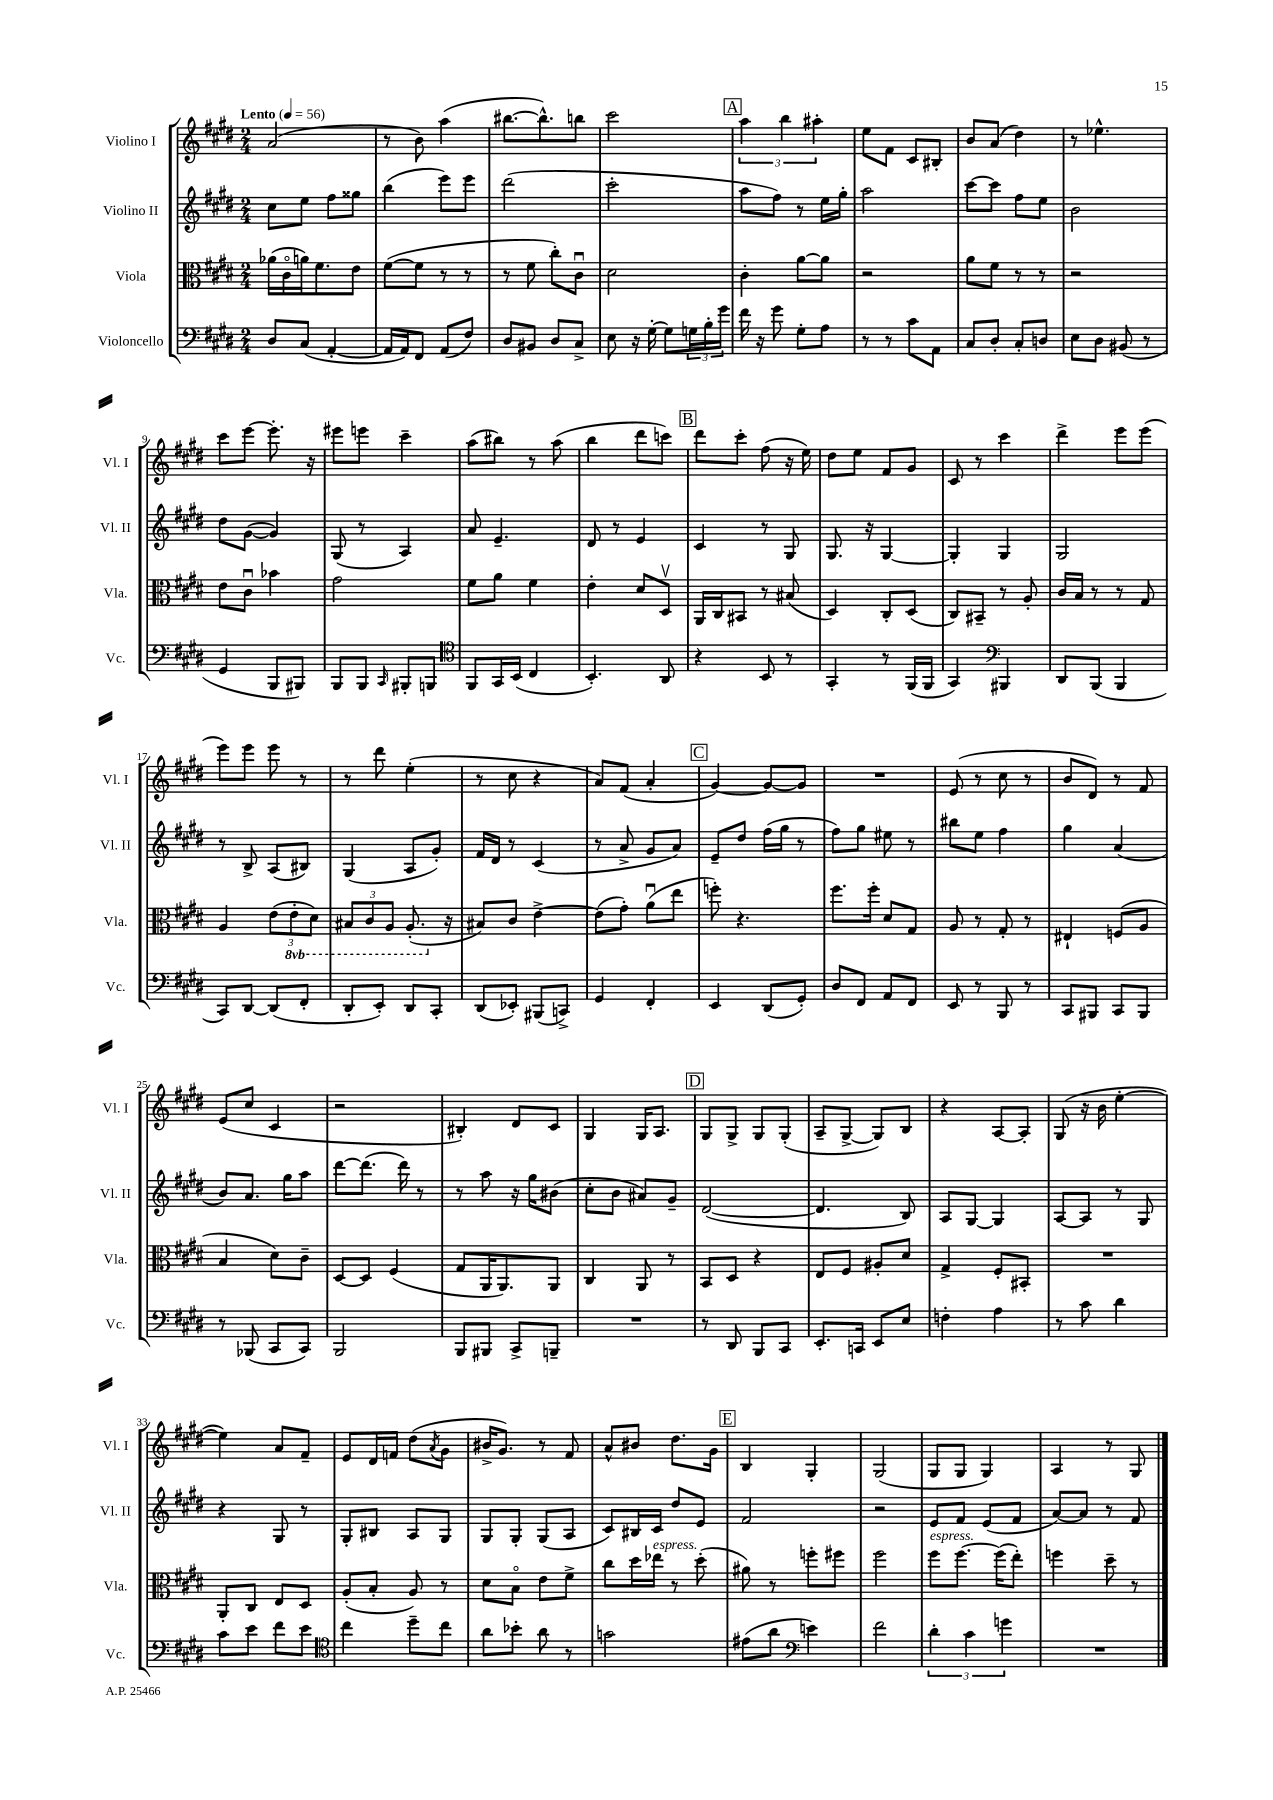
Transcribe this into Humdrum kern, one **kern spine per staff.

**kern	**kern	**kern	**kern
*part4	*part3	*part2	*part1
*staff4	*staff3	*staff2	*staff1
*I"Violoncello	*I"Viola	*I"Violino II	*I"Violino I
*I'Vc.	*I'Vla.	*I'Vl. II	*I'Vl. I
*clefF4	*clefC3	*clefG2	*clefG2
*k[f#c#g#d#]	*k[f#c#g#d#]	*k[f#c#g#d#]	*k[f#c#g#d#]
*M2/4	*M2/4	*M2/4	*M2/4
*MM56	*MM56	*MM56	*MM56
=1	=1	=1	=1
!	!	!	!LO:TX:a:B:t=Lento
8D#/L	(16a-X\LL	8cc#\L	(2a/
.	16c#\	.	.
(8C#/J	16an\J)	8ee\J	.
.	8.f#\	.	.
[4AA'/	.	8ff#\L	.
.	8e\J	8gg##X\J	.
=2	=2	=2	=2
16AA/LL]	([8f#\L	(4bb\	8r
16AA/J)	.	.	.
8FF#/J	8f#\J]	.	8b\)
(8AA/L	8r	8eee\L)	(4aa\
8F#/J)	8r	8eee\J	.
=3	=3	=3	=3
8D#/L	8r	(2ddd#\	[8.bb#X\L
8BB#X/J	8f#\	.	.
.	.	.	8.bb#^^\])
8D#/L	8cc#'\L)	.	.
8C#^/J	8c#u\J	.	8bbn\J
=4	=4	=4	=4
8E\	2d#\	2ccc#'\	2ccc#\
16r	.	.	.
[16G#'\	.	.	.
8G#\L]	.	.	.
24Gn\L	.	.	.
24B'\	.	.	.
24g#\JJ	.	.	.
!!LO:REH:place=s1:t=A
=5	=5	=5	=5
16f#\	4c#'\	8aa\L	6aa\
16r	.	.	.
8g#\	.	8ff#\J)	.
.	.	.	6bb\
8G#'\L	[8a\L	8r	.
.	.	.	6aa#X'\
8A\J	8a\J]	16ee\LL	.
.	.	16gg#'\JJ	.
=6	=6	=6	=6
8r	2r	2aa\	8ee\L
8r	.	.	8f#\J
8c#\L	.	.	8c#/L
8AA\J	.	.	8B#X'/J
=7	=7	=7	=7
8C#/L	8a\L	[8ccc#\L	8b/L
8D#'/J	8f#\J	8ccc#\J]	(8a/J
8C#'/L	8r	8ff#\L	4dd#\)
8Dn/J	8r	8ee\J	.
=8	=8	=8	=8
8E\L	2r	2b\	8r
8D#\J	.	.	4.ee-X^^\
(8BB#X/	.	.	.
8r	.	.	.
!!LO:LB:g=z
=9	=9	=9	=9
4GG#/	8e\L	8dd#\L	8ccc#\L
.	8c#u\J	([8g#\J	[8eee\J
8BBB/L	4b-X\	4g#/])	8.eee'\]
8BBB#X/J)	.	.	.
.	.	.	16r
=10	=10	=10	=10
8BBB/L	2g#\	(8G#/	8eee#X\L
8BBB/J	.	8r	8eeen\J
16qqCC#/	.	.	.
8BBB#X'/L	.	4A/)	4ccc#~\
8BBBn/J	.	.	.
=11	=11	=11	=11
*clefC4	*	*	*
8FF#/L	8f#\L	8a/	(8aa\L
16GG#/L	8a\J	4.e~/	8bb#X\J)
(16BB/JJ	.	.	.
4C#/	4f#\	.	8r
.	.	.	(8aa\
=12	=12	=12	=12
4.BB'/)	4e'\	8d#/	4bb\
.	.	8r	.
.	8d#/L	4e/	8ddd#\L
8AA/	8D#v/J	.	8cccn\J)
!!LO:REH:place=s1:t=B
=13	=13	=13	=13
4r	16AA/LL	4c#/	8ddd#\L
.	16C#/J	.	.
.	8BB#X/J	.	8ccc#'\J
8BB/	8r	8r	(8ff#\
8r	(8B#X/	8G#/	16r
.	.	.	16ee\)
=14	=14	=14	=14
4GG#'/	4D#/)	8.G#/	8dd#\L
.	.	.	8ee\J
.	.	16r	.
8r	8C#'/L	[4G#/	8f#/L
(16FF#/LL	(8D#/J	.	8g#/J
16FF#/JJ	.	.	.
=15	=15	=15	=15
4GG#/)	8C#/L)	4G#'/]	8c#/
.	8BB#X~/J	.	8r
*clefF4	*	*	*
4BBB#X/	8r	4G#/	4ccc#\
.	8A'/	.	.
=16	=16	=16	=16
8DD#/L	16c#/LL	2G#/	4ddd#^\
.	16B/JJ	.	.
(8BBB/J	8r	.	.
4BBB/	8r	.	8eee\L
.	8G#/	.	(8eee\J
!!LO:LB:g=z
=17	=17	=17	=17
8CC#/L)	4A/	8r	8eee\L)
[8DD#/J	.	8B^/	8eee\J
(8DD#/L]	(12e\L	(8A/L	8eee\
*	*8ba	*	*
.	12E'\	.	.
8FF#'/J	.	8B#X/J)	8r
.	12D#\J)	.	.
=18	=18	=18	=18
8DD#'/L	12BB#X/L	(4G#/	8r
.	12C#/	.	.
8EE'/J)	.	.	8ddd#\
.	12AA/J	.	.
8DD#/L	(8.AA'/	8A/L	(4ee'\
8CC#'/J	.	8g#'/J)	.
*	*X8ba	*	*
.	16r	.	.
=19	=19	=19	=19
(8DD#/L	8B#X/L)	16f#/LL	8r
.	.	16d#/JJ	.
8EE-X'/J)	8c#/J	8r	8cc#\
(8BBB#X/L	[4e^\	(4c#/	4r
8CCn^/J)	.	.	.
=20	=20	=20	=20
4GG#/	(8e\L]	8r	8a/L)
.	8g#'\J)	8a^/	(8f#/J
4FF#'/	(8au\L	8g#/L	4a'/
.	8ee\J	8a/J)	.
!!LO:REH:place=s1:t=C
=21	=21	=21	=21
4EE/	8ffn'\)	8e~/L	[4g#/)
.	4.r	8dd#/J	.
(8DD#/L	.	(16ff#\LL	8g#/L_
.	.	16gg#\JJ	.
8GG#'/J)	.	8r	8g#/J]
=22	=22	=22	=22
8D#/L	8.ff#\L	8ff#\L)	2r
8FF#/J	.	8gg#\J	.
.	16ff#'\Jk	.	.
8AA/L	8d#/L	8ee#X\	.
8FF#/J	8G#/J	8r	.
=23	=23	=23	=23
8EE/	8A/	8bb#X\L	(8e/
8r	8r	8ee\J	8r
8BBB/	8G#'/	4ff#\	8cc#\
8r	8r	.	8r
=24	=24	=24	=24
8CC#/L	4E#X`/	4gg#\	8b/L
8BBB#X/J	.	.	8d#/J)
8CC#/L	(8Fn/L	(4a/	8r
8BBB#/J	8A/J	.	8f#/
!!LO:LB:g=z
=25	=25	=25	=25
8r	4B/	8b/L)	(8e/L
(8BBB-X/	.	8.a/J	8cc#/J
8CC#/L	8d#\L)	.	4c#/
.	.	16gg#\KL	.
8CC#/J)	8c#~\J	8aa\J	.
=26	=26	=26	=26
2BBB/	[8D#/L	[8ddd#\L	2r
.	8D#/J]	(8.ddd#\J]	.
.	(4F#/	.	.
.	.	16ddd#\)	.
.	.	8r	.
=27	=27	=27	=27
8BBB/L	8G#/L	8r	4B#X'/)
8BBB#X/J	16AA/K	8aa\	.
.	8.AA/)	.	.
8CC#^/L	.	16r	8d#/L
.	.	16gg#\KL	.
8BBBn~/J	8AA/J	(8b#X\J	8c#/J
=28	=28	=28	=28
2r	4C#/	8cc#'\L	4G#/
.	.	8b\J	.
.	8AA/	8a#X/L)	16G#/KL
.	.	.	8.A/J
.	8r	8g#~/J	.
!!LO:REH:place=s1:t=D
=29	=29	=29	=29
8r	8BB/L	([2d#/	8G#/L
8DD#/	8D#/J	.	8G#^/J
8BBB/L	4r	.	8G#/L
8CC#/J	.	.	(8G#'/J
=30	=30	=30	=30
8.EE'/L	8E/L	4.d#/]	8A~/L
.	8F#/J	.	[8G#^/J
16CCn/Jk	.	.	.
8EE/L	8A#X'/L	.	8G#/L])
8E/J	8d#/J	8B/)	8B/J
=31	=31	=31	=31
4Fn'\	4G#^/	8A/L	4r
.	.	[8G#/J	.
4A\	8F#'/L	4G#/]	[8A/L
.	8BB#X'/J	.	8A'/J]
=32	=32	=32	=32
8r	2r	[8A/L	(8G#/
8c#\	.	8A/J]	16r
.	.	.	16b\
4d#\	.	8r	[4ee'\
.	.	8G#/	.
!!LO:LB:g=z
=33	=33	=33	=33
8c#\L	8AA'/L	4r	4ee\])
8e\J	8C#/J	.	.
8f#\L	8E/L	8G#/	8a/L
8e\J	8D#/J	8r	8f#~/J
=34	=34	=34	=34
*clefC4	*	*	*
4cc#\	(8A'/L	8G#'/L	8e/L
.	8B'/J	8B#X/J	16d#/L
.	.	.	16fn/JJ
8dd#~\L	8A/)	8A/L	(8dd#\L
.	.	.	8qa/
8cc#\J	8r	8G#/J	8g#\J
=35	=35	=35	=35
8a\L	8d#\L	8G#/L	16b#X^/KL
.	.	.	8.g#/J)
8b-X'\J	8B\J	8G#'/J	.
8a\	8e\L	(8G#/L	8r
8r	8f#^\J	8A/J	8f#/
=36	=36	=36	=36
2gn\	8cc#\L	8c#/L)	8a^^/L
.	16dd#\L	16B#X/L	8b#X/J
!	!LO:TX:a:i:t=espress.	!	!
.	16ee-X\JJ	16c#/JJ	.
.	8r	8dd#/L	8.dd#\L
.	(8dd#'\	8e/J	.
.	.	.	16g#\Jk
!!LO:REH:place=s1:t=E
=37	=37	=37	=37
(8e#X\L	8a#X\)	2f#/	4B/
8a\J	8r	.	.
*clefF4	*	*	*
4en\)	8ffn'\L	.	4G#'/
.	8ff#X\J	.	.
=38	=38	=38	=38
2f#\	2ff#\	2r	(2G#/
=39	=39	=39	=39
!	!LO:TX:a:i:t=espress.	!	!
6d#'\	8ff#\L	8e/L	8G#/L
.	[8.ff#\J	8f#/J	8G#/J
6c#\	.	.	.
.	.	(8e/L	4G#/)
.	(16ff#\KL]	.	.
6gn\	.	.	.
.	8ee'\J)	8f#/J	.
=40	=40	=40	=40
2r	4ffn\	[8a/L)	4A/
.	.	8a/J]	.
.	8dd#~\	8r	8r
.	8r	8f#/	8G#/
==	==	==	==
*-	*-	*-	*-
